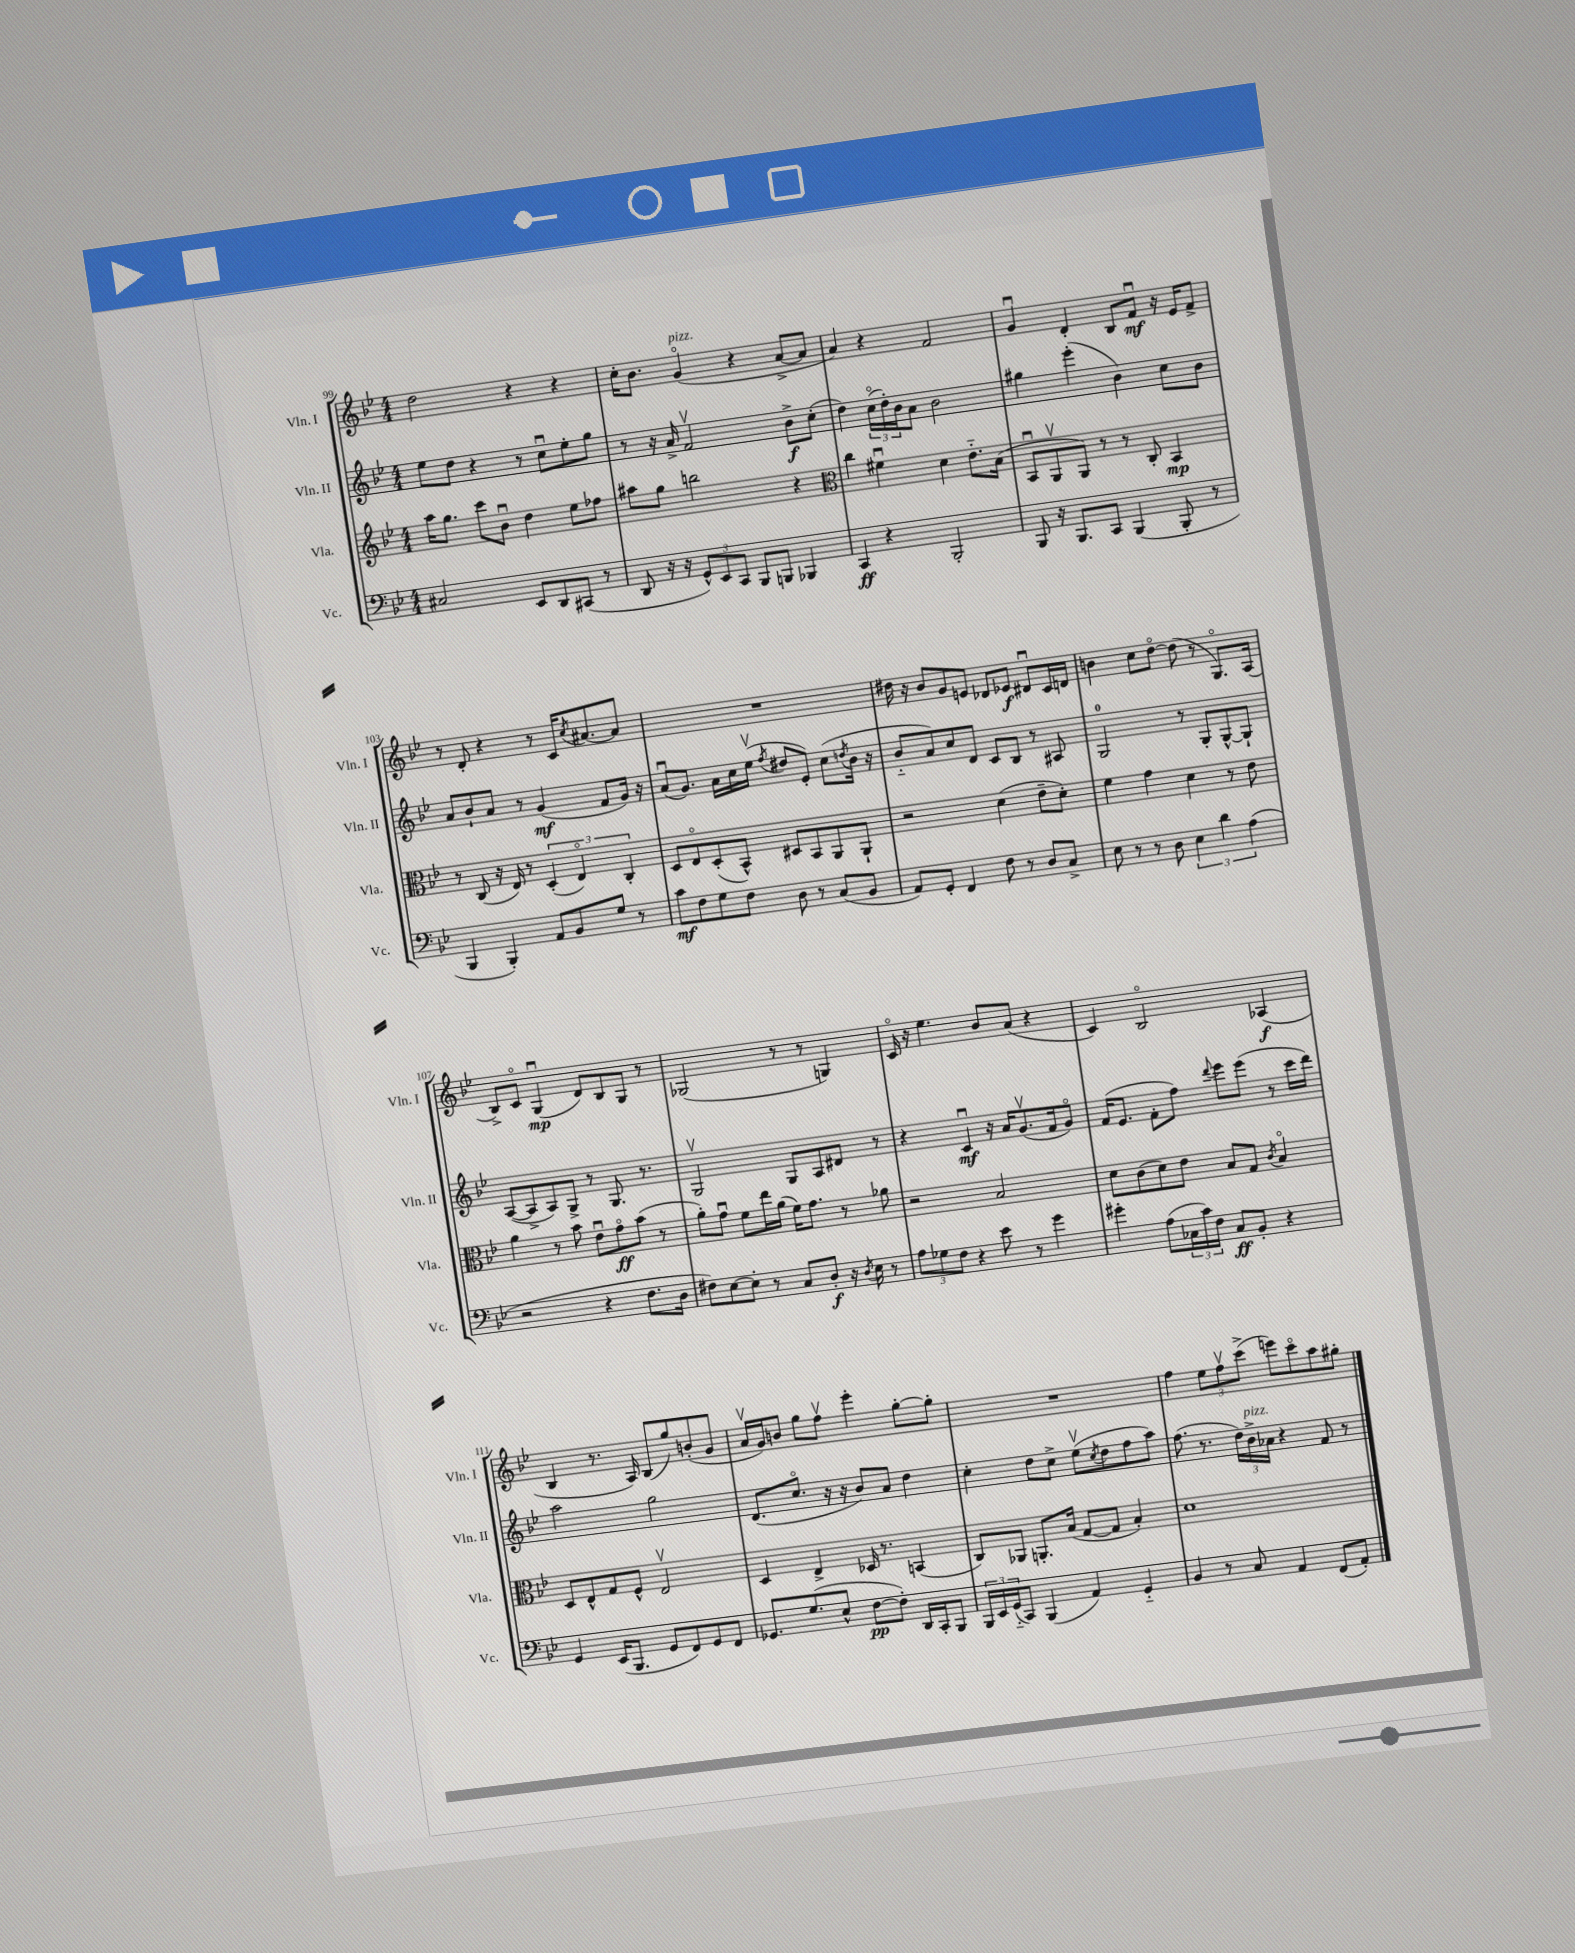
<<
\new StaffGroup <<
\new Staff = "s0" \with { instrumentName = "Vln. I" shortInstrumentName = "Vln. I" } {
    \clef treble \key bes \major \numericTimeSignature \time 4/4
    d''2 r4 r4 |
    c''16-. bes'8. g'4\flageolet^\markup { \italic "pizz." }( r4 a'8~-> a'8 |
    a'4) r4 f'2 |
    g'4\downbow d'4-. bes8 f'8\downbow\mf r16 ees'16 f'8-> |
    r8 d'8-. r4 r8 c'16 \acciaccatura { c''8 } ais'8.~ ais'8 |
    R1 |
    dis''16 r16 bes'8 g'8 e'8 des'8 ees'8\f dis'8\downbow c'16 d'16 |
    b'4 c''8 d''8~\flageolet d''8( r8 g8.\flageolet) a16( |
    bes8->) c'8\flageolet g4\downbow\mp( d'8) bes8 g8 r8 |
    ges2( r8 r8 g4) |
    c'16\flageolet r16 ees''4. bes'8 a'8( r4 |
    c'4) bes2\flageolet aes4\f( |
    bes4 r8. a16) bes8( g''8) b'8-.( g'8 |
    a'16\upbow g'16) b'8 g''8 f''8\upbow ees'''4-. g''8~-. g''8-. |
    R1 |
    f''4 \tuplet 3/2 { ees''8 f''8\upbow c'''8->( } e'''8) c'''8\flageolet a''8 gis''8-. \bar "|." |
}
\new Staff = "s1" \with { instrumentName = "Vln. II" shortInstrumentName = "Vln. II" } {
    \clef treble \key bes \major \numericTimeSignature \time 4/4
    ees''8 d''8 r4 r8 c''8\downbow ees''8-. g''8 |
    r8 r16 a'16-> f'2\upbow bes'8->\f c''8-.( |
    d''4) \tuplet 3/2 { c''16\flageolet( d''16-.) bes'16 } a'8 bes'2 |
    gis''4 ees'''4-.( bes'4) c''8 bes'8 |
    a'8 bes'8-! a'8 r8 g'4\mf( f'8 g'16) r16 |
    a'8\downbow( g'8.) a'16 c''16 ees''16\upbow( \acciaccatura { f''8 } dis''8 ees'8-.) c''8( \acciaccatura { d''8 } bes'16 r16 |
    bes'8-_ a'8) c''8 d'8 c'8 bes8 r8 ais8 |
    g2-0 r8 g8-. g8~-^ g8-! |
    a8~( a8-> a8) g8-> r8 g8. r8. |
    g2\upbow g8 a8 dis'8 r8 |
    r4 c'4\downbow\mf r16 a'16 g'8.\upbow( f'16 g'8\flageolet) |
    f'16( ees'8. f'8-. f''8) \appoggiatura { d'''8 } ees'''8 ees'''8( r8 c'''16 d'''16) |
    a''2 g''2 |
    d'8.( c''8.\flageolet r16 r16 bes'8) a'8 d''4 |
    c''4-. d''8 c''8-> ees''8\upbow( \acciaccatura { c''8 } d''8 f''8 a''8) |
    f''8.( r8. \tuplet 3/2 { d''16) bes'16->^\markup { \italic "pizz." } aes'16 } r4 f'8 r8 \bar "|." |
}
\new Staff = "s2" \with { instrumentName = "Vla." shortInstrumentName = "Vla." } {
    \clef treble \key bes \major \numericTimeSignature \time 4/4
    a''16 g''8. c'''8 bes'8\downbow d''4 ees''8 fes''8 |
    ais''8 g''8 b''2 r4 |
    \clef alto c''4 fis'4\downbow d'4 ees'8.-_ bes16( |
    bes,8\downbow a,8\upbow a,8) r8 r8 c8-. bes,4\mp |
    r8 c8( r16 ees16) r8 \tuplet 3/2 { d4-.( ees4\flageolet) c4-. } |
    d8 ees8\flageolet d8-.( bes,8-^) dis8 bes,8 a,8 a,8-! |
    r2 d'4( ees'8-- d'8-.) |
    f'4 g'4 d'4 r8 ees'8 |
    a'4 r8 bes'8 ees'8\downbow g'8\flageolet\ff bes'8( r8 |
    a'8-.) g'8\downbow f'8 ees''16 a'16( f'16) g'8. r8 aes'8 |
    r2 bes2 |
    d'8 c'8( d'8) ees'8 bes8 g8 \acciaccatura { c'8 } bes4\flageolet |
    d8 ees8-^ g8 f8-^ ees2\upbow |
    d4 ees4-> des16 r8. b,4( |
    c8) aes,8 a,8.-. bes16( g8~ g8 bes4-.) |
    d'1 \bar "|." |
}
\new Staff = "s3" \with { instrumentName = "Vc." shortInstrumentName = "Vc." } {
    \clef bass \key bes \major \numericTimeSignature \time 4/4
    cis2 ees,8 d,8 cis,8( r8 |
    d,8 r16 r16 \tuplet 3/2 { g,8-^) ees,8 c,8 } bes,,8 b,,8 bes,,4 |
    c,4\ff r4 bes,,2-. |
    bes,,8 r16 bes,,8. c,8 bes,,4( bes,,8-. r8 |
    bes,,4 bes,,4-.) a,8 bes,8 g8 r8 |
    c'8\mf f8 g8 f8 d8 r8 c8( bes,8 |
    a,8) g,8-. f,4 f8 r8 d8 c8-> |
    ees8 r8 r8 d8 \tuplet 3/2 { ees4 d'4 a4( } |
    r2 r4 f8. d16 |
    fis8) ees8~ ees8-. r8 c8 d8-.\f r16 \acciaccatura { d8 } ees16 r8 |
    \tuplet 3/2 { a8 ges8 f8 } r4 ees'8 r8 g'4 |
    gis'4-. a8( \tuplet 3/2 { ces16 c'16) f16 } ces8\ff bes,8-. r4 |
    g,4 ees,16( bes,,8. g,8 f,8) g,8 f,8 |
    ges,8. g8.( ees8-^ f8~\pp f8-.) d,16 c,16-. bes,,8 |
    \tuplet 3/2 { bes,,16 ees,16 g,16-_( } c,8) bes,,4( a,4) g,4-_ |
    bes,4 r8 c8 a,4 f,8( a,8-.) \bar "|." |
}
>>
>>
\layout { \context { \Score currentBarNumber = #99 } }
